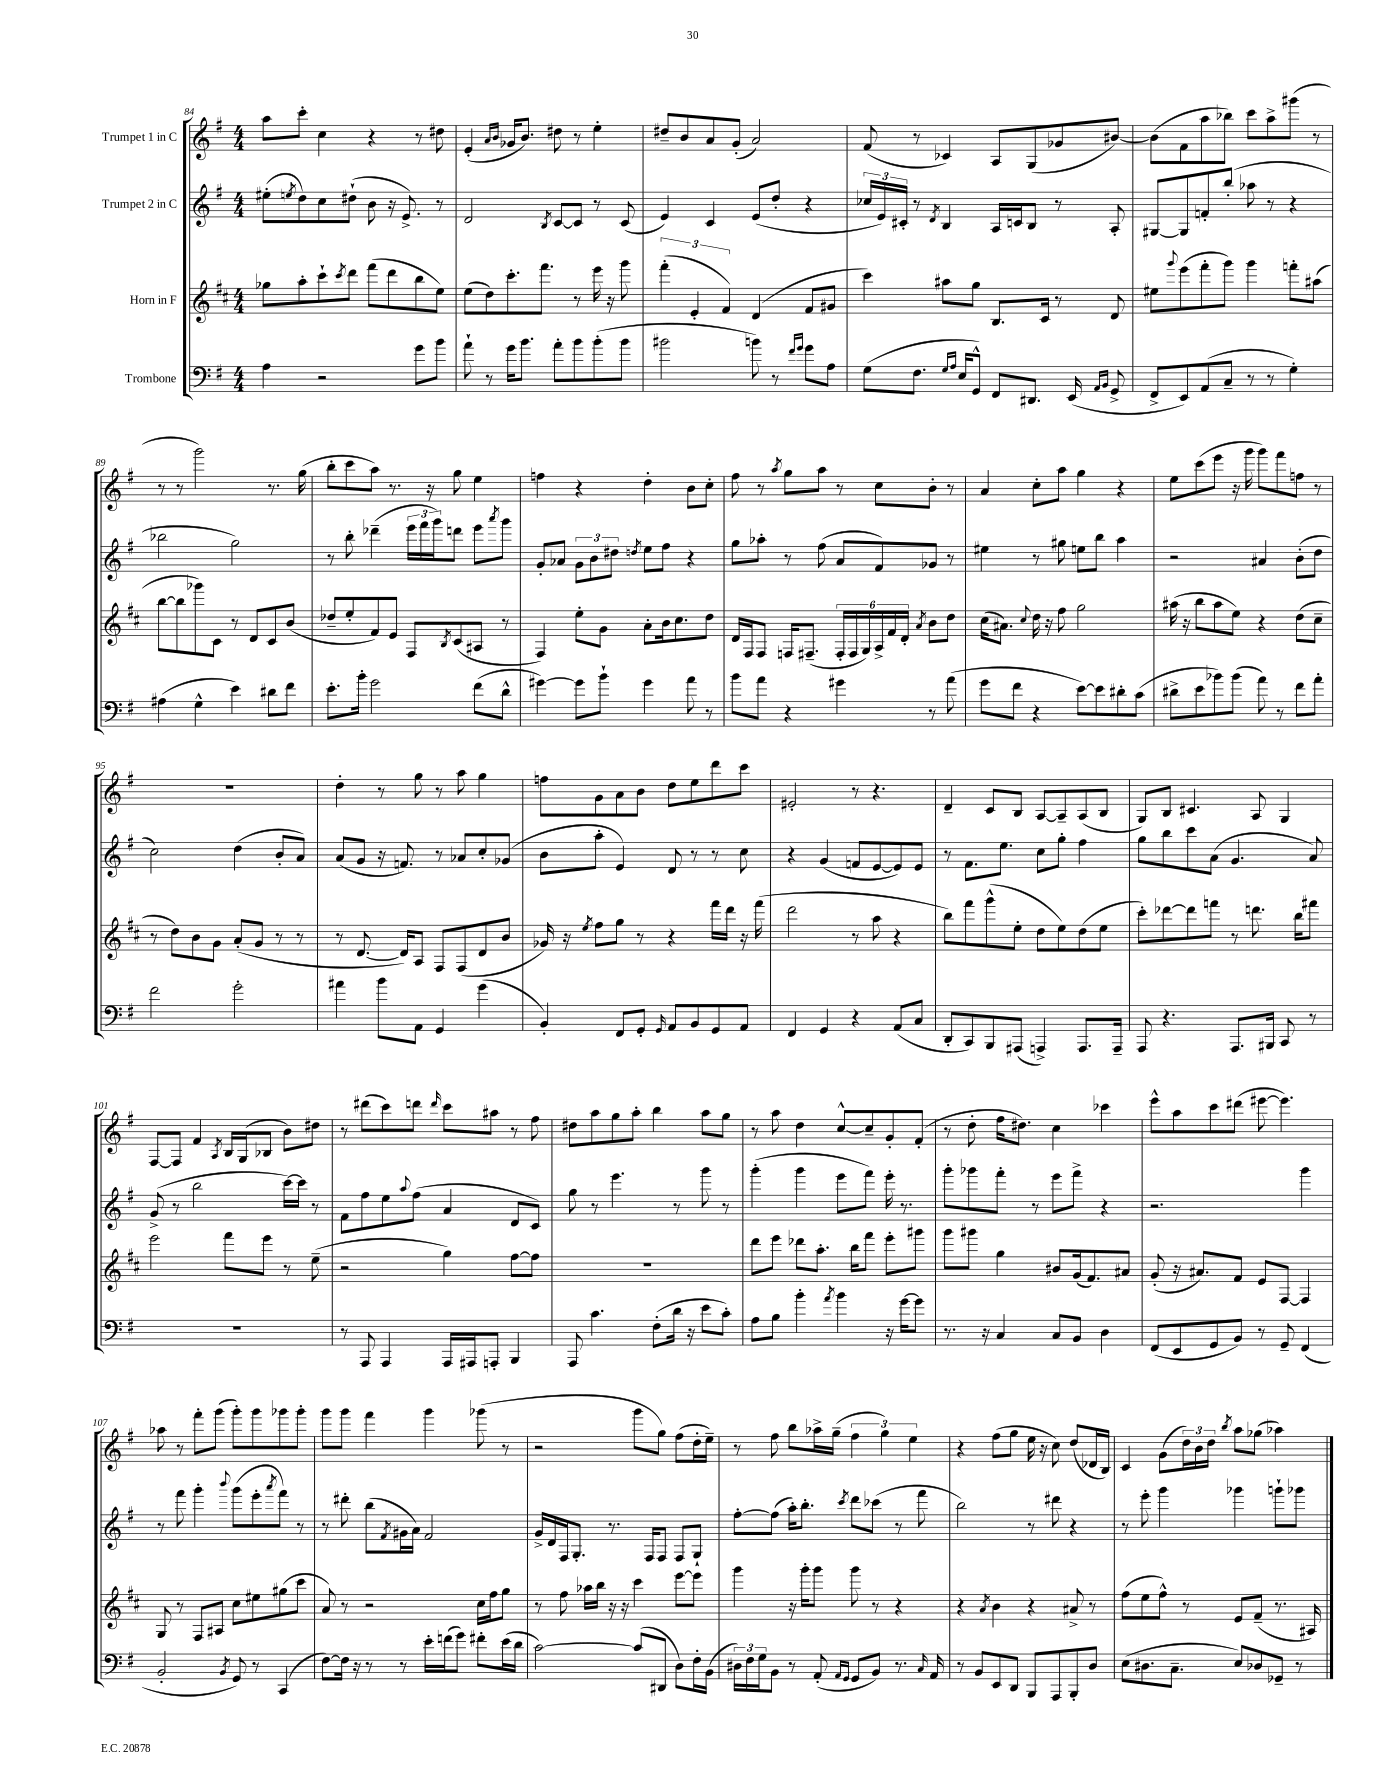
<<
\new StaffGroup <<
\new Staff = "s0" \with { instrumentName = "Trumpet 1 in C" } {
    \clef treble \key g \major \numericTimeSignature \time 4/4
    a''8 c'''8-. c''4 r4 r8 dis''8 |
    e'4-.( \grace { a'16 b'16 } ges'16 b'8.) dis''8 r8 e''4-. |
    dis''8-- b'8 a'8 g'8-.( a'2) |
    fis'8( r8 ces'4) a8 g8( ges'8 bis'8~) |
    bis'8( fis'8 a''8 bes''8) c'''8 a''8-> gis'''8( r8 |
    r8 r8 g'''2) r8. g''16( |
    b''8-. c'''8 a''8) r8. r16 g''8 e''4 |
    f''4 r4 d''4-. b'8 c''8-. |
    fis''8 r8 \acciaccatura { a''8 } g''8 a''8 r8 c''8 b'8-. r8 |
    a'4 c''8-. a''8 g''4 r4 |
    e''8 c'''8( e'''8 r16 g'''16 g'''8) fis'''8 f''8 r8 |
    R1 |
    d''4-. r8 g''8 r8 a''8 g''4 |
    f''8 g'8 a'8 b'8 d''8 e''8 d'''8 c'''8 |
    eis'2-. r8 r4. |
    d'4-- c'8 b8 a8~ a8-- a8( b8 |
    g8) b8 cis'4. a8 g4 |
    fis8~ fis8 fis'4 \acciaccatura { a8 } b16 g16( bes8 b'8) dis''8 |
    r8 dis'''8( c'''8) d'''8 \grace { d'''16 } c'''8 ais''8 r8 fis''8 |
    dis''8 a''8 g''8 a''8-. b''4 a''8 g''8 |
    r8 a''8 d''4 c''8~-^ c''8-- g'8-. fis'8-.( |
    r8 d''8-. fis''16 dis''8.) c''4 ces'''4 |
    e'''8-^ a''8 c'''8 dis'''8( eis'''8~ eis'''4.) |
    aes''8 r8 fis'''8-. g'''8( g'''8-.) g'''8 ges'''8 ges'''8-. |
    g'''8 g'''8 fis'''4 g'''4 ges'''8( r8 |
    r2 g'''8 g''8) fis''8( d''16-. e''16--) |
    r8 fis''8 b''8 aes''16-> g''16--( \tuplet 3/2 { fis''4 g''4) e''4 } |
    r4 fis''8( g''8 e''16 r16 c''8) d''8( des'16 b16) |
    c'4 g'8( \tuplet 3/2 { d''16) b'16 d''16 } \acciaccatura { b''8 } a''8 ges''8( aes''4) \bar "|." |
}
\new Staff = "s1" \with { instrumentName = "Trumpet 2 in C" } {
    \clef treble \key g \major \numericTimeSignature \time 4/4
    eis''8-.( \acciaccatura { e''8 } d''8) c''8 dis''8-!( b'8 r16 e'8.->) r8 |
    d'2 \acciaccatura { b8 } c'8~ c'8 r8 c'8( |
    e'4) c'4 e'8( d''8-. r4 |
    \tuplet 3/2 { ces''16 e'16) cis'16-. } r8 \acciaccatura { d'8 } b4 a16 c'16 b8 r8 a8-. |
    gis8~ gis8 f'8-. b''8-.( aes''8 r8 r4 |
    bes''2 g''2) |
    r8 b''8-. des'''4--( \tuplet 3/2 { e'''16 fis'''16 g'''16) } d'''8 e'''8 \acciaccatura { a'''8 } g'''8 |
    g'8-. aes'8 \tuplet 3/2 { g'8 b'8 dis''8 } \acciaccatura { d''8 } e''8 fis''8 r4 |
    g''8 aes''8-. r8 fis''8( a'8 fis'8) ges'8 r8 |
    eis''4 r8 gis''8 e''8 b''8 a''4 |
    r2 ais'4 b'8-.( d''8 |
    c''2) d''4( b'8-. a'8) |
    a'8( g'8 r16 f'8.) r8 aes'8 c''8-. ges'8( |
    b'8 a''8-. e'4) d'8 r8 r8 c''8 |
    r4 g'4( f'8 e'8~ e'8) e'8 |
    r8 fis'8. e''8. c''8 g''8-. fis''4 |
    g''8 b''8 c'''8 a'8( g'4. a'8) |
    g'8->( r8 b''2 c'''16~) c'''16 r8 |
    fis'8 fis''8 e''8 \appoggiatura { a''8 } fis''8( a'4 d'8 c'8) |
    g''8 r8 e'''4. r8 g'''8 r8 |
    g'''4-.( g'''4 e'''8 fis'''8) e'''16-. r8. |
    g'''8-. ges'''8 fis'''8-. r8 e'''8 fis'''8-> r4 |
    r2. g'''4 |
    r8 fis'''8 g'''4-. \appoggiatura { b'''8 } g'''8( e'''8-. \acciaccatura { a'''8 } fis'''8) r8 |
    r8 dis'''8-. b''8( \acciaccatura { fis'8 } gis'16 a'16) fis'2 |
    g'16-> d'16 fis16 g8.-. r8. fis16 fis8 fis8 g8-! |
    fis''8~-. fis''8( a''16-.) b''8.-. \acciaccatura { c'''8 } d'''8 ces'''8( r8 fis'''8 |
    b''2) r8 dis'''8 r4 |
    r8 e'''8-. g'''4 ges'''4 g'''8-! ges'''8 \bar "|." |
}
\new Staff = "s2" \with { instrumentName = "Horn in F" } {
    \clef treble \key d \major \numericTimeSignature \time 4/4
    ges''8 a''8-. cis'''8-! \acciaccatura { cis'''8 } d'''8 fis'''8( d'''8 b''8 e''8) |
    e''8( d''8) cis'''8.-. fis'''8. r8 e'''16 r16 g'''8 |
    \tuplet 3/2 { fis'''4-.( e'4-. fis'4) } d'4( fis'8 gis'8 |
    cis'''4) ais''8 g''8 b8. cis'16 r8 d'8 |
    eis''8 \appoggiatura { g'''8 } e'''8( fis'''8-. g'''8) g'''4 f'''8-. ais''8( |
    b''8~ b''8 ges'''8) cis'8 r8 d'8 cis'8 b'8( |
    des''8-- e''8-. fis'8) e'8 fis8 \acciaccatura { b8 } cis'8( ais8 r8 |
    fis4) e''8-. g'8 a'8-. b'16 cis''8. d''8 |
    d'16 fis16 fis8 f16 fis8.--( \tuplet 6/4 { fis16-. fis16 g16) a16-> fis'16 d'16-. } \acciaccatura { a'8 } b'8 d''8 |
    cis''16( ais'8.) \appoggiatura { cis''8 } d''16 r16 fis''8 g''2 |
    ais''16( r16 b''8 ais''8 e''8) r4 d''8( cis''8-- |
    r8 d''8) b'8 g'8 a'8-.( g'8 r8 r8 |
    r8 d'8.~ d'16) a8 fis8 fis8( d'8 b'8 |
    ges'16) r16 \acciaccatura { e''8 } fis''8 g''8 r8 r4 fis'''16 d'''16 r16 fis'''16( |
    d'''2 r8 a''8 r4 |
    b''8) fis'''8 g'''8-^( e''8-. d''8 e''8) d''8( e''8 |
    cis'''8-.) des'''8~ des'''8 f'''8 r8 d'''8. b''16 fis'''8 |
    e'''2 fis'''8 e'''8 r8 e''8--( |
    r2 g''4) fis''8~ fis''8 |
    R1 |
    d'''8 e'''8 des'''8 a''8.-. b''16 fis'''8 e'''8-. gis'''8 |
    g'''8 gis'''8 g''4 bis'8 g'16( fis'8.) ais'8 |
    g'8-.( r16 ais'8.) fis'8 e'8 fis8~ fis4 |
    g8 r8 fis8 ais8 cis''8 eis''8 gis''8( cis'''8 |
    a'8) r8 r2 cis''16 fis''16 g''8 |
    r8 fis''8 aes''16 b''16 r16 r16 cis'''4 e'''8~ e'''8 |
    g'''4 r16 g'''16-. g'''8 g'''8 r8 r4 |
    r4 \acciaccatura { a'8 } b'4 r4 ais'8-> r8 |
    fis''8( e''8 fis''8-^) r8 e'8 fis'8--( r8. ais16) \bar "|." |
}
\new Staff = "s3" \with { instrumentName = "Trombone" } {
    \clef bass \key g \major \numericTimeSignature \time 4/4
    a4 r2 g'8 b'8 |
    a'8-! r8 g'16 b'8. a'8-. b'8 b'8-.( b'8 |
    bis'2 b'8) r8 \grace { fis'16 g'16 } g'8 a8 |
    g8( fis8. \grace { g16 a16 } e16 g,8-^) fis,8 dis,8. e,16( \grace { a,16 b,16 } g,8-> |
    fis,8-> e,8) a,8( c8-- r8 r8 g4-.) |
    ais4( g4-^ e'4) dis'8 fis'8 |
    e'8.-. b'16-. g'2 fis'8( d'8-^ |
    gis'4~) gis'8 b'8-! gis'4 a'8 r8 |
    b'8 a'8 r4 gis'4 r8 a'8( |
    g'8 fis'8 r4 e'8~) e'8 dis'8-. c'8( |
    dis'8-> e'8 bes'8) bes'8( a'8) r8 fis'8 a'8-. |
    fis'2 g'2-. |
    ais'4 b'8 a,8 g,4 g'4( |
    b,4-.) fis,8 g,8-. \grace { g,16 } a,8 b,8 g,8 a,8 |
    fis,4 g,4 r4 a,8( c8 |
    d,8-. c,8) b,,8 ais,,8( a,,4->) a,,8. a,,16-- |
    a,,8 r4. a,,8. bis,,16 c,8 r8 |
    R1 |
    r8 a,,8 a,,4 a,,16 ais,,16 a,,8-. b,,4 |
    a,,8 c'4. fis8-.( d'16 r16 e'8 c'8-.) |
    a8 b8 b'4-. \acciaccatura { a'8 } b'4 r16 g'16~ g'8 |
    r8. r16 c4 c8 b,8 d4 |
    fis,8( e,8 g,8 b,8) r8 g,8-- fis,4( |
    b,2-. \acciaccatura { b,8 } g,8) r8 c,4( |
    fis8~) fis16 r16 r8 r8 e'16-. f'16( g'8) fis'8-. e'16( d'16 |
    c'2~) c'8( dis,8 d8) fis16-. b,16( |
    \tuplet 3/2 { dis16) fis16 g16 } b,8 r8 a,8-.( \grace { a,16 g,16 } g,8 b,8) r8. \grace { c16 } a,16 |
    r8 b,8 e,8 d,8 b,,8 a,,8 b,,8-. d8 |
    e8( dis8. c8.-- e8) des8 ges,8-- r8 \bar "|." |
}
>>
>>
\layout { \context { \Score currentBarNumber = #84 } }
